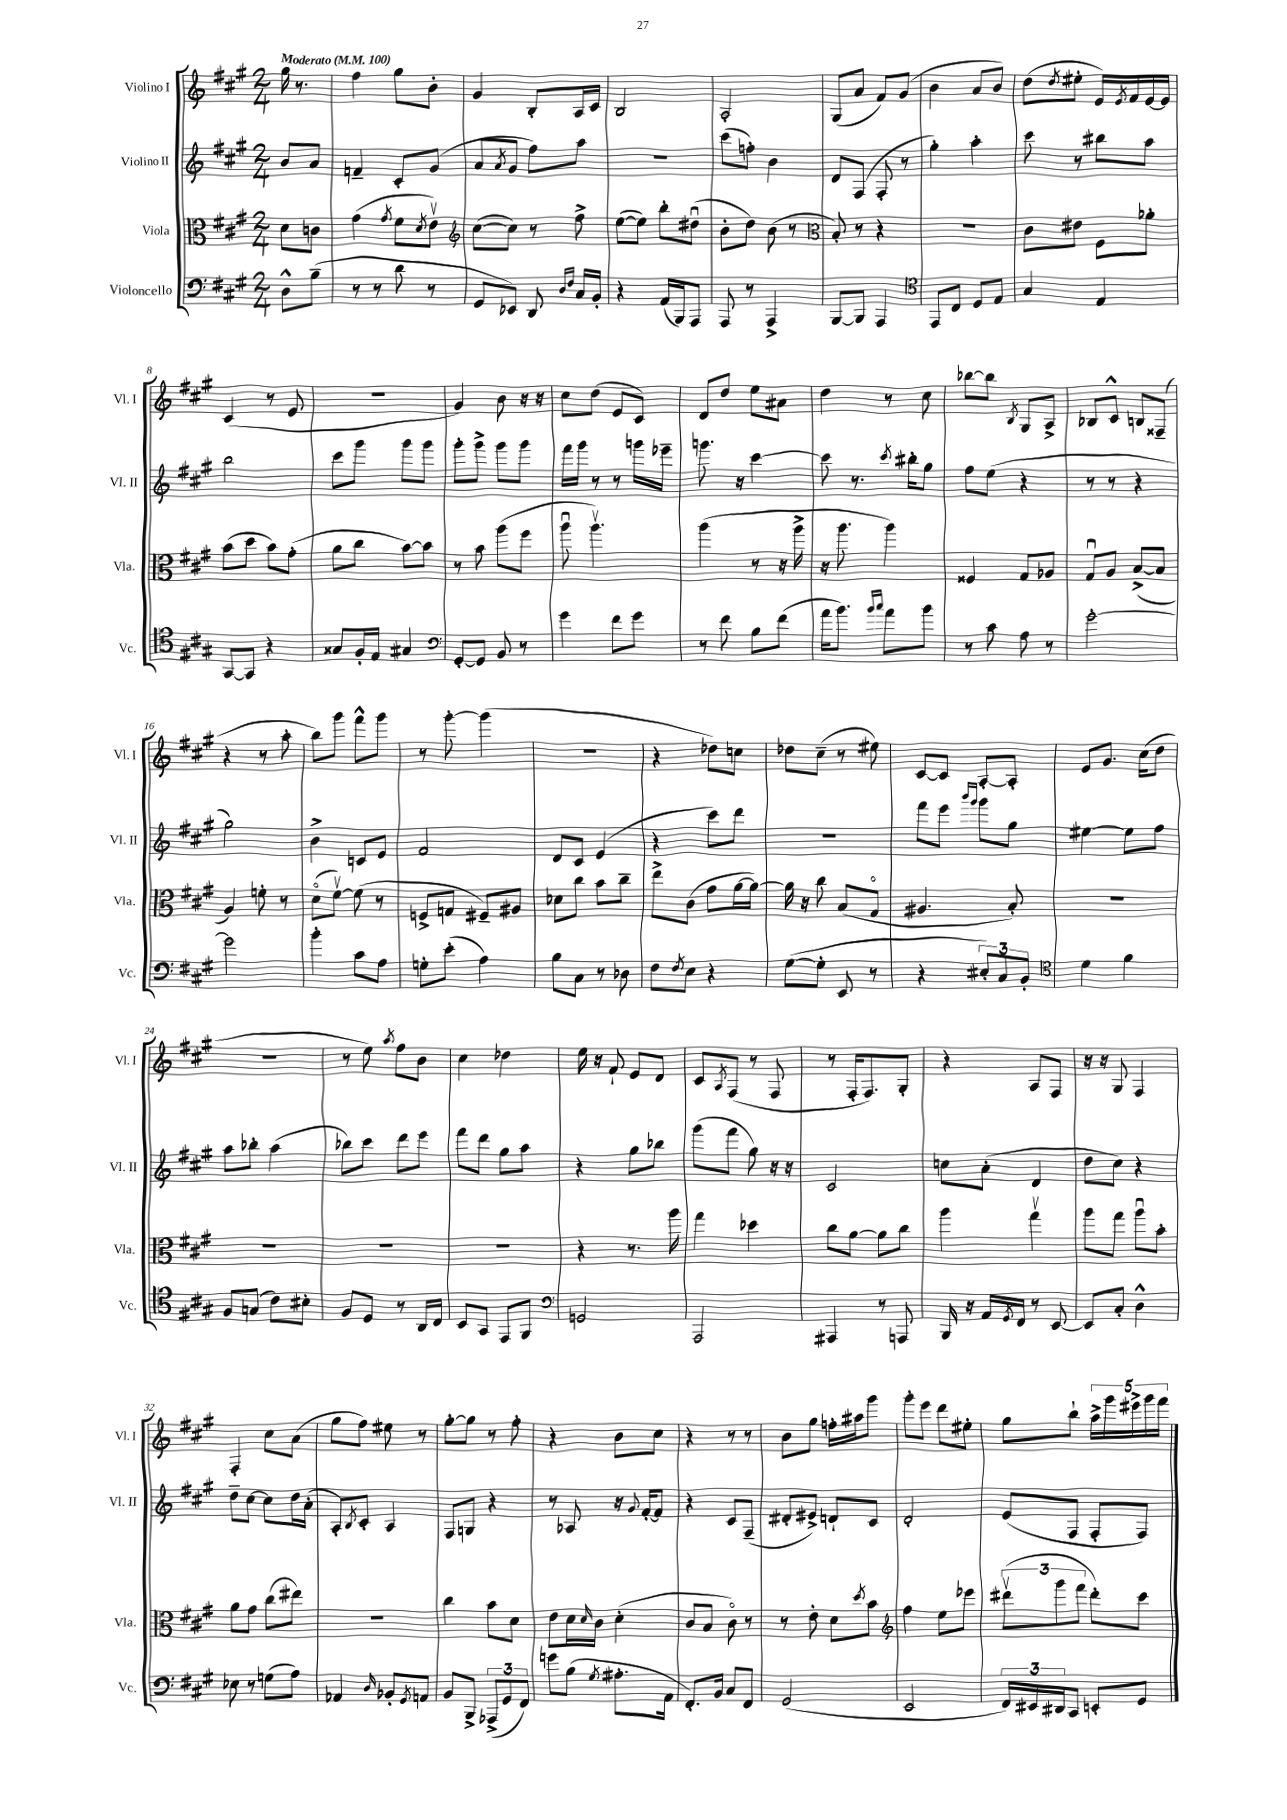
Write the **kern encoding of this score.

**kern	**kern	**kern	**kern
*part4	*part3	*part2	*part1
*staff4	*staff3	*staff2	*staff1
*I"Violoncello	*I"Viola	*I"Violino II	*I"Violino I
*I'Vc.	*I'Vla.	*I'Vl. II	*I'Vl. I
*clefF4	*clefC3	*clefG2	*clefG2
*k[f#c#g#]	*k[f#c#g#]	*k[f#c#g#]	*k[f#c#g#]
*M2/4	*M2/4	*M2/4	*M2/4
*MM100	*MM100	*MM100	*MM100
=	=	=	=
!	!	!	!LO:TX:a:B:t=Moderato
8D^^\L	8d\L	8b/L	16gg#\
.	.	.	8.r
(8B~\J	8cn\J	8a/J	.
=1	=1	=1	=1
8r	(4g#\	4fn~/	4ff#\
8r	.	.	.
.	8qg#/	.	.
8d\	8f#\L	8c#'/L	8gg#\L
.	8qd/	.	.
8r	8ev\J)	(8g#/J	8b'\J
=2	=2	=2	=2
*	*clefG2	*	*
8GG#/L	([8cc#\L	8a/L	4g#/
.	.	8qa/	.
8EE-X/J)	8cc#\J])	8g#/J	.
8DD/	8r	8ff#\L)	8B'/L
16qqD/LL	.	.	.
16qqF#/JJ	.	.	.
16C#/LL	8ff#^\	8aa\J	16A/L
16BB'/JJ	.	.	16c#/JJ
=3	=3	=3	=3
4r	([8ee\L	2r	2B/
.	8ee\J])	.	.
(16AA/LL	8bb'\L	.	.
16BBB/J)	.	.	.
8AAA/J	(8dd#Xu\J	.	.
=4	=4	=4	=4
8AAA/	8b'\L	(8ccc#\L	2A'/
8r	8dd\J)	8ffn'\J)	.
4AAA^/	(8b\	4b\	.
.	8r	.	.
=5	=5	=5	=5
*	*clefC3	*	*
[8BBB/L	8B'/)	8d/L	(8G#/L
8BBB/J]	8r	(8F#/J	8a/J
4AAA/	4r	8F#'/	8f#/L)
.	.	8r	(8g#/J
=6	=6	=6	=6
*clefC4	*	*	*
8EE/L	2r	4gg#'\)	4b\
8C#/J	.	.	.
8D/L	.	4aa'\	8a/L
8E/J	.	.	8b/J)
=7	=7	=7	=7
4G#/	8c#\L	8ccc#\	(8dd\L
.	.	.	8qdd/
.	8e#X\J	8r	8ee#X'\J
4E/	8F#\L	8bb#X\L	16e/LL)
.	.	.	8qe/
.	.	.	16f#/
.	8a-X'\J	8aa\J	[16e/
.	.	.	16e/JJ]
!!LO:LB:g=z
=8	=8	=8	=8
[8GG#/L	(8b\L	2bb\	(4c#/
8GG#/J]	8dd\J	.	.
4r	8b\L)	.	8r
.	(8g#'\J	.	8e/
=9	=9	=9	=9
8G##X/L	8a\L	8ccc#\L	2r
16F#'/L	8cc#\J	8ggg#\J	.
16E/JJ	.	.	.
4G#X/	[8b\L)	8ggg#\L	.
.	8b\J]	8ggg#\J	.
=10	=10	=10	=10
*clefF4	*	*	*
[8GG#'/L	8r	8ggg#'\L	4g#/)
8GG#/J]	8b\	8ggg#^\J	.
8BB/	(8aa\L	8ggg#\L	8b\
8r	8ff#\J	8ggg#\J	16r
.	.	.	16r
=11	=11	=11	=11
4g#\	8aau\	16fff#\LL	8cc#\L
.	.	16ggg#\JJ	.
.	4.aav\)	8r	(8dd\J
8f#\L	.	8r	8e/L
8g#\J	.	16gggn\LL	8c#/J)
.	.	16eee-X~\JJ	.
=12	=12	=12	=12
8r	(4aa\	8.gggn\	8d/L
8f#\	.	.	8dd/J
.	.	16r	.
8B\L	8r	[4ccc#\	8ee\L
(8f#\J	16r	.	8a#X\J
.	16aa^\	.	.
=13	=13	=13	=13
16a\KL	16r	8ccc#\]	4dd\
8.b\J)	8.aa\	.	.
.	.	8.r	.
16qqb/LL	.	.	.
16qqcc#/JJ	.	.	.
8a\L	4aa\)	.	8r
.	.	8qccc#/	.
.	.	16bb#X'\KL	.
8b\J	.	8gg#\J	8cc#\
=14	=14	=14	=14
8r	4F##X/	8ff#\L	[8bb-X\L
8c#\	.	(8ee\J	8bb-\J]
.	.	.	8qB/
8A\	8G#/L	4r	8G#/L
8r	8A-X/J	.	8A^/J
=15	=15	=15	=15
[2g#'\	8G#u/L	8r	8B-X/L
.	8A/J	8r	8c#^^/J
.	([8B^/L	4r	8Bn/L
.	8B/J]	.	(8F##X~/J
!!LO:LB:g=z
=16	=16	=16	=16
2g#\]	4A/)	2gg#\)	4r
.	8fn'\	.	8r
.	8r	.	8aa'\
=17	=17	=17	=17
4b'\	(8d\L	4b^\	8bb\L)
.	[8f#v\J)	.	8ggg#\J
8c#\L	(8f#\]	8cn/L	8fff#^^\L
8A\J	8r	8e/J	8ggg#\J
=18	=18	=18	=18
8Gn'\L	8Fn^/L	2f#/	8r
(8e'\J	8Gn/J	.	[8ggg#'\
4A\)	8F#X~/L)	.	(4ggg#\]
.	8A#X/J	.	.
=19	=19	=19	=19
8B\L	8d-X\L	8d/L	2r
8C#\J	8cc#\J	8c#/J	.
8r	8b\L	(4e/	.
8D-X\	8cc#~\J	.	.
=20	=20	=20	=20
8F#\L	8ee^\L	4r	4r
8qF#/	.	.	.
8E\J	(8c#\J	.	.
4r	8g#\L	8ccc#\L)	8dd-X\L)
.	[16a\L	8ddd\J	8ccn\J
.	16a\JJ_)	.	.
=21	=21	=21	=21
([8G#\L	16a\]	2r	8dd-X\L
.	16r	.	.
8G#'\J]	8cc#\	.	(8cc#~\J
8EE/	(8B/L	.	8r
8r	8G#/J	.	8ee#X\)
=22	=22	=22	=22
4r	4.A#X/	8fff#\L	[8c#/L
.	.	8eee\J	8c#/J]
.	.	16qqbbb/LL	.
.	.	16qqggg#/JJ	.
12E#X'/L)	.	8ggg#\L	[8A'/L
12C#/	.	.	.
.	8B'/)	8gg#\J	8A'/J]
12BB'/J	.	.	.
=23	=23	=23	=23
*clefC4	*	*	*
4d\	2r	[4ee#X\	8e/L
.	.	.	8.g#/J
4f#\	.	8ee#\L]	.
.	.	.	(16cc#\KL
.	.	8ff#\J	8dd\J
!!LO:LB:g=z
=24	=24	=24	=24
8F#/L	2r	8aa\L	2r
(8Gn/J	.	8bb-X'\J	.
8c#\L)	.	(4aa\	.
8B#X'\J	.	.	.
=25	=25	=25	=25
8F#/L	2r	8bb-X\L)	8r
8D/J	.	8ccc#\J	8ee\)
.	.	.	8qaa/
8r	.	8ddd\L	8ff#\L
16AA/LL	.	8eee\J	8b\J
16C#/JJ	.	.	.
=26	=26	=26	=26
8BB/L	2r	8fff#\L	4cc#\
8GG#/J	.	8ddd\J	.
8EE/L	.	8gg#\L	4dd-X\
8FF#/J	.	8aa\J	.
=27	=27	=27	=27
*clefF4	*	*	*
2GGn/	4r	4r	16ee\
.	.	.	16r
.	.	.	8f#`/
.	8.r	8gg#\L	8e/L
.	.	8bb-X\J	8d/J
.	16aa\	.	.
=28	=28	=28	=28
2AAA/	4gg#\	(8ggg#\L	8c#/L
.	.	.	8qA/
.	.	8fff#\J	(8F#/J
.	4dd-X\	8gg#\)	8r
.	.	16r	8F#/
.	.	16r	.
=29	=29	=29	=29
4AAA#X/	8cc#\L	2c#/	8r
.	[8a\J	.	16F#'/KL
.	.	.	8.F#/)
8r	8a\L]	.	.
8AAAn/	8cc#\J	.	8G#'/J
=30	=30	=30	=30
16BBB/	4aa\	8ccn\L	4r
16r	.	.	.
16AA/LL	.	(8a'\J	.
8qGG#/	.	.	.
16FF#/JJ	.	.	.
8r	4gg#v\	4d/	8A/L
[8EE/	.	.	8F#/J
=31	=31	=31	=31
8EE/L]	8aa\L	8dd\L	16r
.	.	.	16r
8C#'/J	8gg#\J	8cc#\J)	8G#/
4D^^\	8aau\L	4r	4F#/
.	8b'\J	.	.
!!LO:LB:g=z
=32	=32	=32	=32
8E-X\	8a\L	8dd~\L	4F#'/
8r	8g#\J	[8cc#\J	.
(8Gn\L	(8cc#\L	8cc#\L]	8cc#\L
8A\J)	8ee#X\J)	16dd\L	(8a\J
.	.	(16a'\JJ	.
=33	=33	=33	=33
4AA-X/	2r	8A'/L)	8gg#\L
.	.	8qB/	.
.	.	8c#'/J	8ff#\J)
16qqD/	.	.	.
8BB-X'/L	.	4A/	8ee#X\
8qGG#/	.	.	.
8AAn/J	.	.	8r
=34	=34	=34	=34
8BB/L	4cc#\	8F#/L	[8gg#'\L
8BBB^/J	.	8Gn/J	8gg#\J]
(12AAA-X^/L	8b\L	4r	8r
12GG#/	.	.	.
.	8d\J	.	8ff#'\
12FF#/J)	.	.	.
=35	=35	=35	=35
8gn\L	8e\L	8r	4r
(8B\J	16d\L	8A-X/	.
.	16qqd/	.	.
.	16c#\JJ	.	.
8qG#/	.	.	.
8.A#X'\L	(4d'\	16r	8b\L
.	.	8qqg#/	.
.	.	[16f#'/KL	.
.	.	8f#/J]	8cc#\J
16AA\Jk	.	.	.
=36	=36	=36	=36
8.FF#'/L)	8c#/L	4r	4r
.	8B/J	.	.
16BB/Jk	.	.	.
8C#/L	8c#\)	8c#/L	8r
8FF#/J	8r	(8F#~/J	8r
=37	=37	=37	=37
(2GG#/	8r	8d#X'/L	8b\L
.	8e'\	8e#X^/J)	8gg#\J
.	8d\L	8dn`/L	16ffn'\LL
.	.	.	16aa#X\J
.	8qdd/	.	.
.	8b\J	8c#/J	8ggg#\J
=38	=38	=38	=38
*	*clefG2	*	*
2EE/	4ff#\	2d'/	8ggg#'\L
.	.	.	8eee\J
.	8ee\L	.	8ddd\L
.	8eee-X\J	.	8ee#X'\J
=39	=39	=39	=39
24FF#/LL)	(12ddd#Xv\L	(8e/L	8gg#\L
24EE#X/	.	.	.
24DD#X/J	12ggg#\	.	.
8CC#/J	.	8F#/J	8bb`\J
.	12fff#\J	.	.
8EEn'/L	8ddd#'\L)	8F#'/L	20aa^\LL
.	.	.	20ggg#\
.	.	.	20eee#X^\
8GG#/J	8ccc#\J	8F#/J)	.
.	.	.	20ggg#\
.	.	.	20fff#\JJ
==	==	==	==
*-	*-	*-	*-
